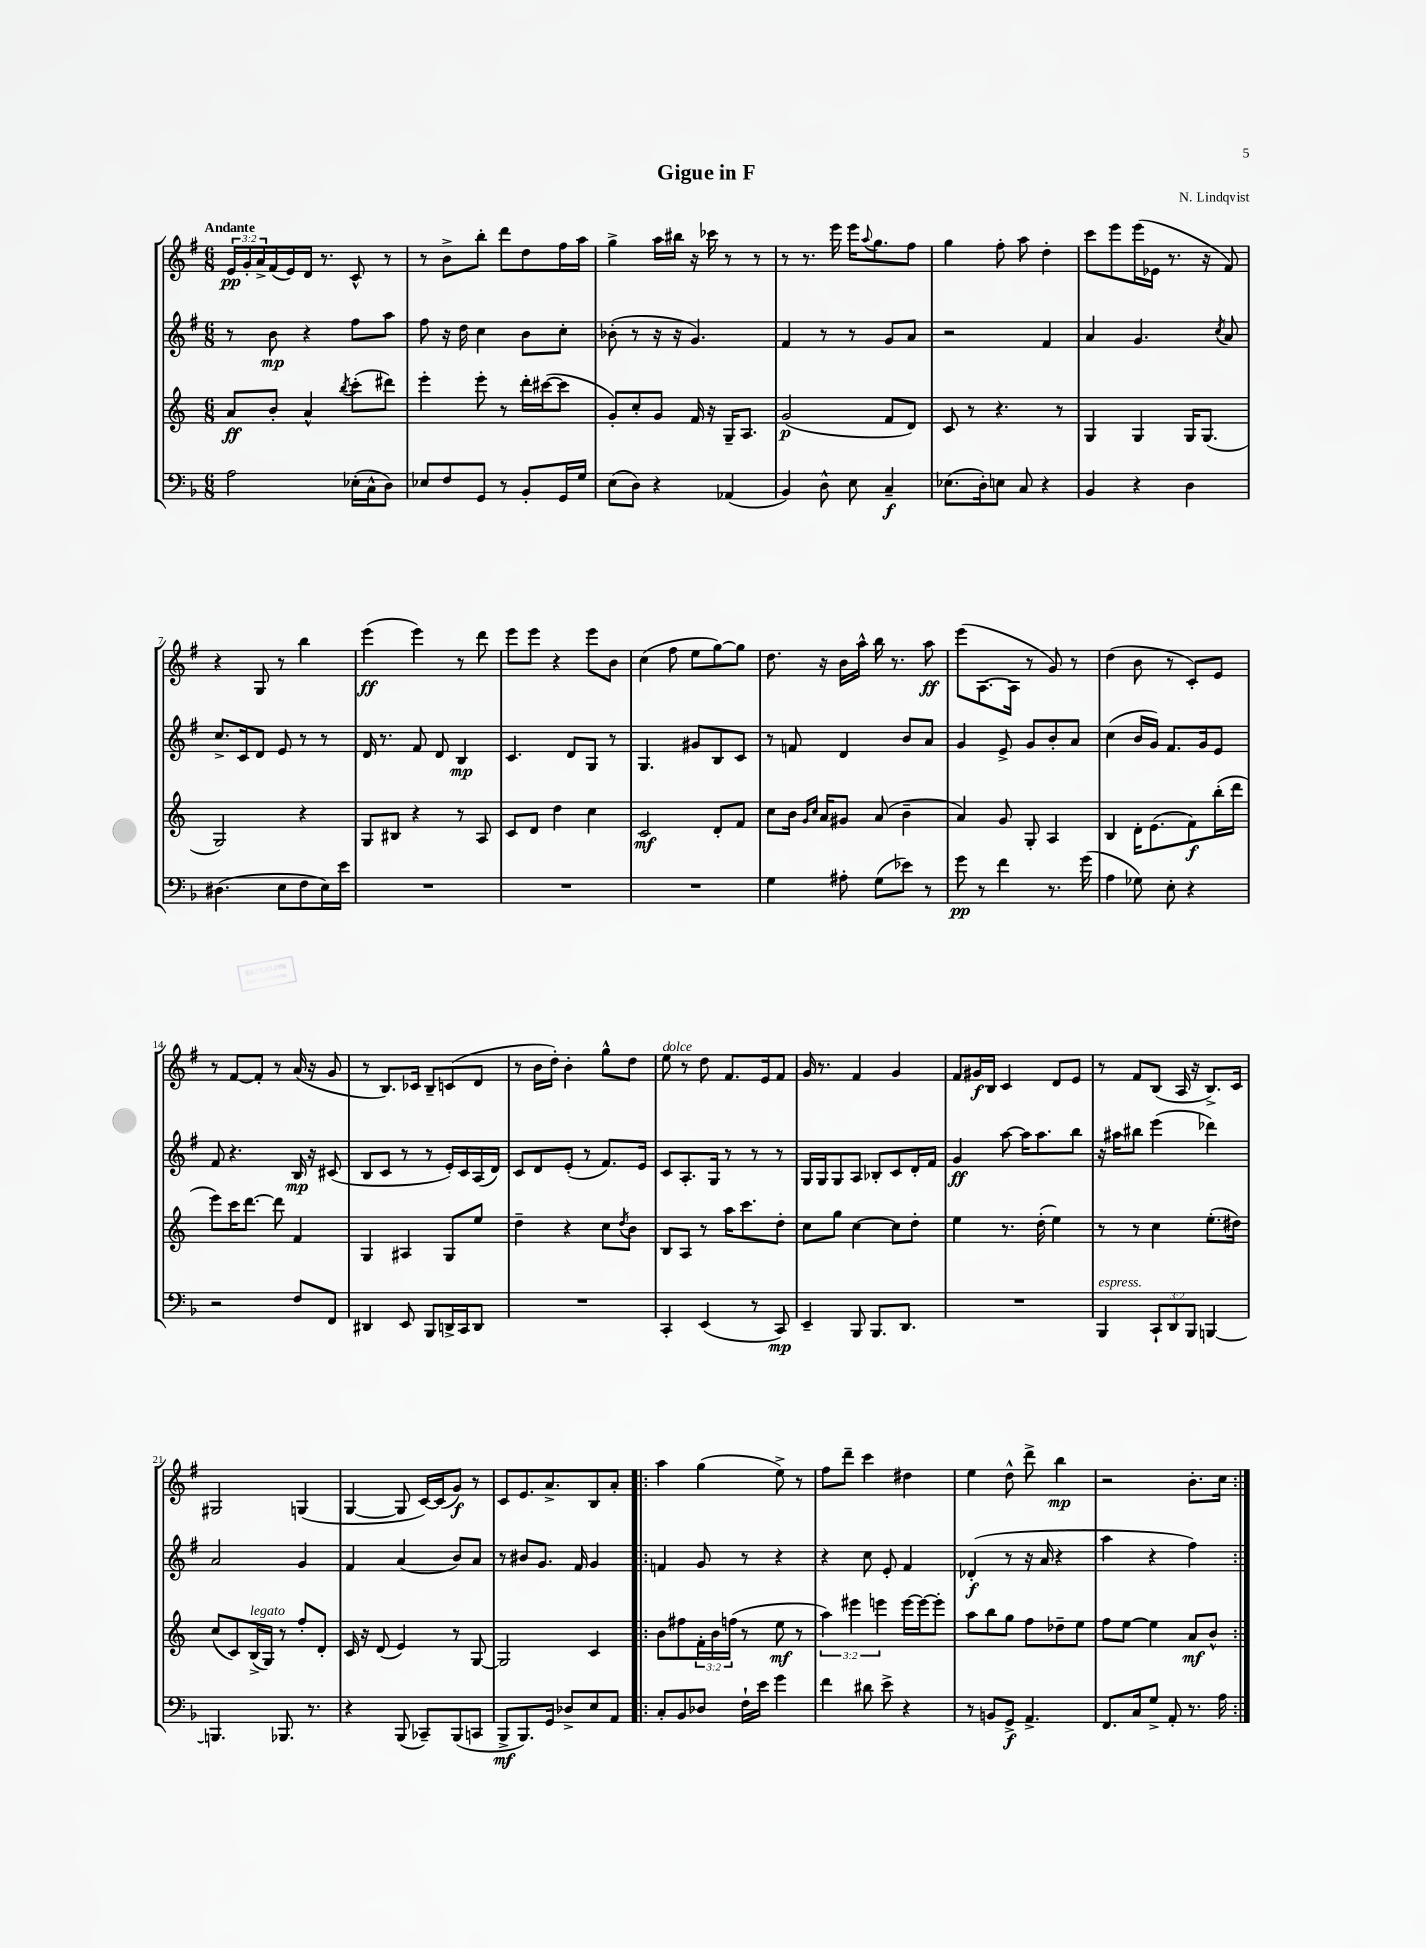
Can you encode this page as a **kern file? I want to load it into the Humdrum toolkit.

**kern	**dynam	**kern	**dynam	**kern	**dynam	**kern	**dynam
*part4	*part4	*part3	*part3	*part2	*part2	*part1	*part1
*staff4	*staff4	*staff3	*staff3	*staff2	*staff2	*staff1	*staff1
*clefF4	*	*clefG2	*	*clefG2	*	*clefG2	*
*k[b-]	*	*k[]	*	*k[f#]	*	*k[f#]	*
*M6/8	*	*M6/8	*	*M6/8	*	*M6/8	*
=1	=1	=1	=1	=1	=1	=1	=1
!	!	!	!	!	!	!LO:TX:a:B:t=Andante	!
2A\	.	8a/L	ff	8r	.	24e/LL	pp
.	.	.	.	.	.	24g'/	.
.	.	.	.	.	.	24a^/	.
.	.	8b'/J	.	8b\	mp	(16f#/	.
.	.	.	.	.	.	16e/)	.
.	.	4a^^/	.	4r	.	16d/JJ	.
.	.	.	.	.	.	8.r	.
.	.	8qbb/	.	.	.	.	.
(16E-X'\LL	.	(8ccc'\L	.	8ff#\L	.	8c^^/	.
16C^^\J	.	.	.	.	.	.	.
8D\J)	.	8ddd#X\J)	.	8aa\J	.	8r	.
=2	=2	=2	=2	=2	=2	=2	=2
8E-X/L	.	4eee'\	.	8ff#\	.	8r	.
8F/	.	.	.	16r	.	8b^\L	.
.	.	.	.	16dd\	.	.	.
8GG/J	.	8eee'\	.	4cc\	.	8bb'\J	.
8r	.	8r	.	.	.	8ddd\L	.
8BB-'/L	.	16ddd'\LL	.	8b\L	.	8dd\	.
.	.	([16ccc#X\J	.	.	.	.	.
16GG/L	.	8ccc#\J]	.	8cc'\J	.	16ff#\L	.
16G/JJ	.	.	.	.	.	16aa\JJ	.
=3	=3	=3	=3	=3	=3	=3	=3
(8E\L	.	8g'/L)	.	(8b-X'\	.	4gg^\	.
8D\J)	.	8cc'/	.	8r	.	.	.
4r	.	8g/J	.	16r	.	16aa\LL	.
.	.	.	.	16r	.	16bb#X\JJ	.
.	.	16f/	.	4.g/)	.	16r	.
.	.	16r	.	.	.	16ccc-X\	.
(4AA-X/	.	16G~/KL	.	.	.	8r	.
.	.	8.A/J	.	.	.	.	.
.	.	.	.	.	.	8r	.
=4	=4	=4	=4	=4	=4	=4	=4
4BB-/)	.	(2g/	p	4f#/	.	8r	.
.	.	.	.	.	.	8.r	.
8D^^\	.	.	.	8r	.	.	.
.	.	.	.	.	.	16eee\	.
8E\	.	.	.	8r	.	16eee\KL	.
.	.	.	.	.	.	8qqaa/	.
.	.	.	.	.	.	8.gg\	.
4C~/	f	8f/L	.	8g/L	.	.	.
.	.	8d/J)	.	8a/J	.	8ff#\J	.
=5	=5	=5	=5	=5	=5	=5	=5
(8.E-X\L	.	8c/	.	2r	.	4gg\	.
.	.	8r	.	.	.	.	.
16D'\k)	.	.	.	.	.	.	.
8En\J	.	4.r	.	.	.	8ff#'\	.
8C/	.	.	.	.	.	8aa\	.
4r	.	.	.	4f#/	.	4dd'\	.
.	.	8r	.	.	.	.	.
=6	=6	=6	=6	=6	=6	=6	=6
4BB-/	.	4G/	.	4a/	.	8ccc\L	.
.	.	.	.	.	.	8eee\	.
4r	.	4G/	.	4.g/	.	(16eee\L	.
.	.	.	.	.	.	16e-X\JJ	.
.	.	.	.	.	.	8.r	.
4D\	.	16G/KL	.	.	.	.	.
.	.	(8.G/J	.	.	.	16r	.
.	.	.	.	8qcc/	.	.	.
.	.	.	.	8a/	.	8f#/)	.
!!LO:LB:g=z
=7	=7	=7	=7	=7	=7	=7	=7
(4.D#X\	.	2G/)	.	8.cc^/L	.	4r	.
.	.	.	.	16c/k	.	.	.
.	.	.	.	8d/J	.	8G/	.
8E\L	.	.	.	8e/	.	8r	.
8F\	.	4r	.	8r	.	4bb\	.
16E\L)	.	.	.	8r	.	.	.
16e\JJ	.	.	.	.	.	.	.
=8	=8	=8	=8	=8	=8	=8	=8
2.r	.	8G/L	.	16d/	.	(4eee\	ff
.	.	.	.	8.r	.	.	.
.	.	8B#X/J	.	.	.	.	.
.	.	4r	.	8f#/	.	4eee\)	.
.	.	.	.	8d/	.	.	.
.	.	8r	.	4B/	mp	8r	.
.	.	8A/	.	.	.	8ddd\	.
=9	=9	=9	=9	=9	=9	=9	=9
2.r	.	8c/L	.	4.c/	.	8eee\L	.
.	.	8d/J	.	.	.	8eee\J	.
.	.	4dd\	.	.	.	4r	.
.	.	.	.	8d/L	.	.	.
.	.	4cc\	.	8G/J	.	8eee\L	.
.	.	.	.	8r	.	8b\J	.
=10	=10	=10	=10	=10	=10	=10	=10
2.r	.	2c/	mf	4.G/	.	(4cc\	.
.	.	.	.	.	.	8ff#\	.
.	.	.	.	8g#X/L	.	8ee\L	.
.	.	8d'/L	.	8B/	.	[8gg\)	.
.	.	8f/J	.	8c/J	.	8gg\J]	.
=11	=11	=11	=11	=11	=11	=11	=11
4G\	.	8cc\L	.	8r	.	8.dd\	.
.	.	16b\Jk	.	8fn/	.	.	.
.	.	16qqg/LL	.	.	.	.	.
.	.	16qqcc/JJ	.	.	.	.	.
.	.	16a/KL	.	.	.	16r	.
8A#X'\	.	8g#X/J	.	4d/	.	16b\LL	.
.	.	.	.	.	.	16aa^^\JJ	.
(8G\L	.	(8a/	.	.	.	16bb\	.
.	.	.	.	.	.	8.r	.
8e-X\J)	.	4b~\	.	8b/L	.	.	.
8r	.	.	.	8a/J	.	8aa\	ff
=12	=12	=12	=12	=12	=12	=12	=12
8g\	pp	4a/)	.	4g/	.	(8eee\L	.
8r	.	.	.	.	.	[8.A\	.
4f\	.	8g/	.	8e^/	.	.	.
.	.	.	.	.	.	16A\Jk]	.
.	.	8G'/	.	8g/L	.	8r	.
8.r	.	4A/	.	8b'/	.	8g/)	.
.	.	.	.	8a/J	.	8r	.
(16g\	.	.	.	.	.	.	.
=13	=13	=13	=13	=13	=13	=13	=13
4A\	.	4B/	.	(4cc\	.	(4dd\	.
8G-X\)	.	16d'\KL	.	16b/LL	.	8b\	.
.	.	(8.e\	.	16g/JJ)	.	.	.
8E'\	.	.	.	8.f#/L	.	8r	.
4r	.	8f\)	f	.	.	8c'/L)	.
.	.	.	.	16g/k	.	.	.
.	.	(16bb'\L	.	8e/J	.	8e/J	.
.	.	16ddd\JJ	.	.	.	.	.
!!LO:LB:g=z
=14	=14	=14	=14	=14	=14	=14	=14
2r	.	8eee\L)	.	8f#/	.	8r	.
.	.	16ccc\K	.	4.r	.	[8f#/L	.
.	.	[8.ddd\J	.	.	.	.	.
.	.	.	.	.	.	8f#'/J]	.
.	.	8ddd\]	.	.	.	8r	.
8F/L	.	4f/	.	16B/	mp	(16a/	.
.	.	.	.	16r	.	16r	.
8FF/J	.	.	.	(8c#X/	.	8g/	.
=15	=15	=15	=15	=15	=15	=15	=15
4DD#X/	.	4G/	.	8B/L	.	8r	.
.	.	.	.	8c/J	.	8.B/L)	.
8EE/	.	4A#X/	.	8r	.	.	.
.	.	.	.	.	.	16c-X/Jk	.
8BBB-/L	.	.	.	8r	.	8B~/L	.
16DDn^/L	.	8G/L	.	16e'/LL)	.	(8cn/	.
16CC/J	.	.	.	16c/	.	.	.
8DD/J	.	8ee/J	.	(16A/	.	8d/J	.
.	.	.	.	16d/JJ)	.	.	.
=16	=16	=16	=16	=16	=16	=16	=16
2.r	.	4dd~\	.	8c/L	.	8r	.
.	.	.	.	8d/	.	16b\LL	.
.	.	.	.	.	.	16dd'\JJ)	.
.	.	4r	.	(8e'/J	.	4b'\	.
.	.	.	.	8r	.	.	.
.	.	8cc\L	.	8.f#/L)	.	8gg^^\L	.
.	.	8qdd/	.	.	.	.	.
.	.	8b\J	.	.	.	8dd\J	.
.	.	.	.	16e/Jk	.	.	.
=17	=17	=17	=17	=17	=17	=17	=17
!	!	!	!	!	!	!LO:TX:a:i:t=dolce	!
4CC'/	.	8B/L	.	8c/L	.	8ee\	.
.	.	8A/J	.	8.A'/	.	8r	.
(4EE/	.	8r	.	.	.	8dd\	.
.	.	.	.	16G/Jk	.	.	.
.	.	16aa\KL	.	8r	.	8.f#/L	.
.	.	8.ccc\	.	.	.	.	.
8r	.	.	.	8r	.	.	.
.	.	.	.	.	.	16e/k	.
8CC/)	mp	8dd'\J	.	8r	.	8f#/J	.
=18	=18	=18	=18	=18	=18	=18	=18
4EE~/	.	8cc\L	.	16G/LL	.	16g/	.
.	.	.	.	16G/J	.	8.r	.
.	.	8gg\J	.	8G/	.	.	.
8BBB-/	.	[4cc\	.	8A/J	.	4f#/	.
8.BBB-/L	.	.	.	8B-X'/L	.	.	.
.	.	8cc\L]	.	8c/	.	4g/	.
8.DD/J	.	.	.	.	.	.	.
.	.	8dd'\J	.	16d'/L	.	.	.
.	.	.	.	16f#/JJ	.	.	.
=19	=19	=19	=19	=19	=19	=19	=19
2.r	.	4ee\	.	4g/	ff	8f#/L	.
.	.	.	.	.	.	16g#X/L	f
.	.	.	.	.	.	16B/JJ	.
.	.	8.r	.	[8aa\	.	4c/	.
.	.	.	.	16aa\KL]	.	.	.
.	.	(16dd'\	.	8.aa\	.	.	.
.	.	4ee\)	.	.	.	8d/L	.
.	.	.	.	8bb\J	.	8e/J	.
=20	=20	=20	=20	=20	=20	=20	=20
!LO:TX:a:i:t=espress.	!	!	!	!	!	!	!
4BBB-/	.	8r	.	16r	.	8r	.
.	.	.	.	16aa#X\KL	.	.	.
.	.	8r	.	8bb#X\J	.	8f#/L	.
12CC`/L	.	4cc\	.	(4eee\	.	(8B/J	.
12DD/	.	.	.	.	.	.	.
.	.	.	.	.	.	16A/	.
12BBB-/J	.	.	.	.	.	.	.
.	.	.	.	.	.	16r	.
[4BBBn/	.	(8.ee'\L	.	4ddd-X\)	.	8.B^/L)	.
.	.	16dd#X\Jk)	.	.	.	16c/Jk	.
!!LO:LB:g=z
=21	=21	=21	=21	=21	=21	=21	=21
4.BBBn/]	.	(8cc/L	.	2a/	.	2G#X/	.
.	.	8c/)	.	.	.	.	.
!	!	!LO:TX:a:i:t=legato	!	!	!	!	!
.	.	(16B^/L	.	.	.	.	.
.	.	16G/JJ)	.	.	.	.	.
8.BBB-X/	.	8r	.	.	.	.	.
.	.	8ff'/L	.	4g/	.	(4Gn/	.
8.r	.	.	.	.	.	.	.
.	.	8d'/J	.	.	.	.	.
=22	=22	=22	=22	=22	=22	=22	=22
4r	.	16c/	.	4f#/	.	[4G/	.
.	.	16r	.	.	.	.	.
.	.	(8d/	.	.	.	.	.
(8BBB-/	.	4e/)	.	(4a/	.	8G/]	.
8CC-X~/L)	.	.	.	.	.	[16c/LL)	.
.	.	.	.	.	.	(16c/J]	.
(8BBB-/	.	8r	.	8b/L)	.	8g/J)	f
8CCn/J	.	[8G/	.	8a/J	.	8r	.
=23	=23	=23	=23	=23	=23	=23	=23
8BBB-^/L	mf	2G/]	.	8r	.	8c/L	.
8.BBB-/)	.	.	.	8b#X/L	.	8.e/	.
.	.	.	.	8.g/J	.	.	.
16GG/Jk	.	.	.	.	.	8.a^/	.
8D-X^/L	.	.	.	.	.	.	.
.	.	.	.	16f#/	.	.	.
8E/	.	4c/	.	4g/	.	8B/	.
8AA/J	.	.	.	.	.	8a'/J	.
=24!|:	=24!|:	=24!|:	=24!|:	=24!|:	=24!|:	=24!|:	=24!|:
8C'/L	.	8b\L	.	4fn/	.	4aa\	.
8BB-/	.	8ff#X\	.	.	.	.	.
8D-X/J	.	24f'\L	.	8g/	.	(4gg\	.
.	.	24b\	.	.	.	.	.
.	.	(24ffn\JJ	.	.	.	.	.
16F`\LL	.	8r	.	8r	.	.	.
16e\JJ	.	.	.	.	.	.	.
4g\	.	8ee\	mf	4r	.	8ee^\)	.
.	.	8r	.	.	.	8r	.
=25	=25	=25	=25	=25	=25	=25	=25
4f\	.	6aa\)	.	4r	.	8ff#\L	.
.	.	.	.	.	.	8ddd~\J	.
.	.	6eee#X\	.	.	.	.	.
8d#X\	.	.	.	8cc\	.	4ccc\	.
.	.	6eeen\	.	.	.	.	.
8e^\	.	.	.	8e'/	.	.	.
4r	.	[16eee\LL	.	4f#/	.	4dd#X\	.
.	.	16eee\J_	.	.	.	.	.
.	.	8eee'\J]	.	.	.	.	.
=26	=26	=26	=26	=26	=26	=26	=26
8r	.	8aa\L	.	(4d-X'/	f	4ee\	.
8BBn/L	.	8bb\	.	.	.	.	.
8GG^/J	f	8gg\J	.	8r	.	8dd^^\	.
4.AA^/	.	8ff\L	.	16r	.	8ddd^\	.
.	.	.	.	16a/	.	.	.
.	.	8dd-X~\	.	4r	.	4bb\	mp
.	.	8ee\J	.	.	.	.	.
=27	=27	=27	=27	=27	=27	=27	=27
8.FF/L	.	8ff\L	.	4aa\	.	2r	.
.	.	[8ee\J	.	.	.	.	.
16C/k	.	.	.	.	.	.	.
8G^/J	.	4ee\]	.	4r	.	.	.
8AA'/	.	.	.	.	.	.	.
8.r	.	8a/L	mf	4ff#\)	.	8.b'\L	.
.	.	8b^^/J	.	.	.	.	.
16A\	.	.	.	.	.	16cc\Jk	.
=:|!	=:|!	=:|!	=:|!	=:|!	=:|!	=:|!	=:|!
*-	*-	*-	*-	*-	*-	*-	*-
